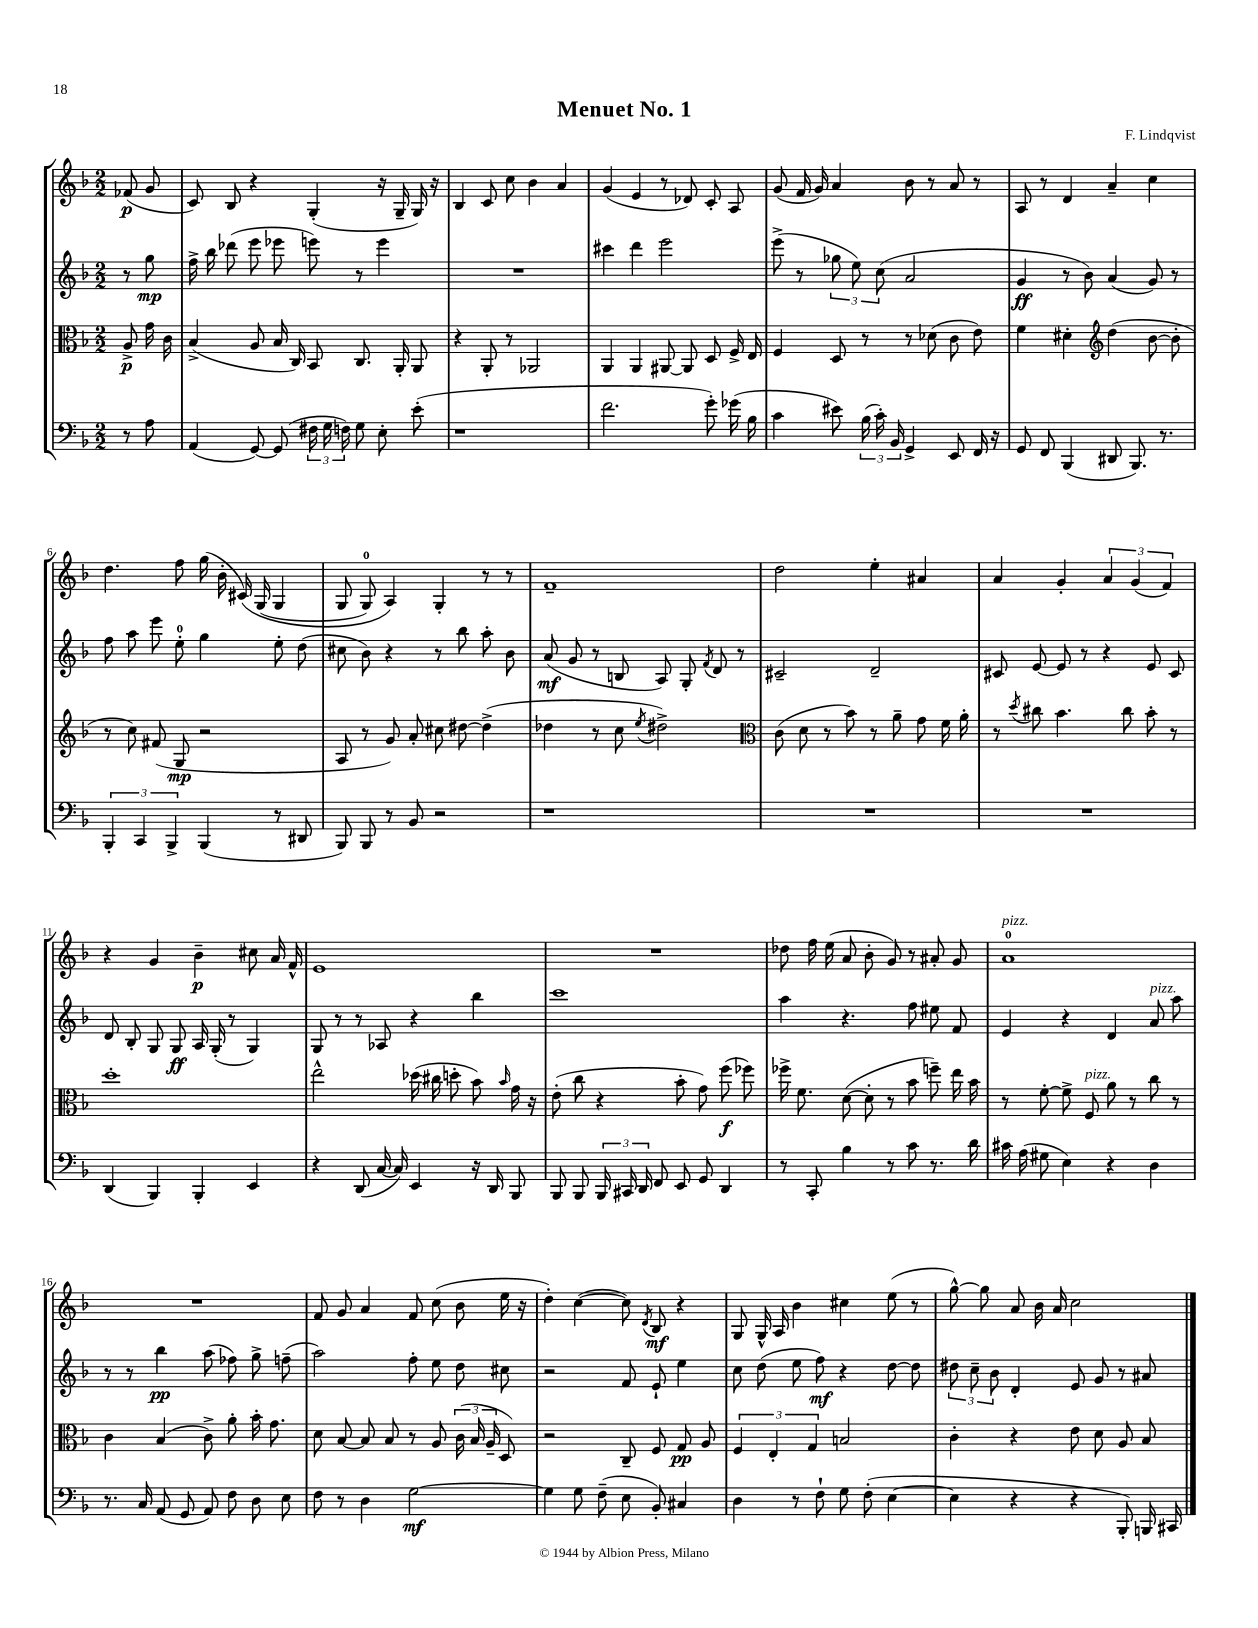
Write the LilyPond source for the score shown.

\header { title = "Menuet No. 1" composer = "F. Lindqvist" }
<<
\new StaffGroup <<
\new Staff = "s0" {
    \clef treble \key f \major \numericTimeSignature \time 2/2 \partial 4
    \autoBeamOff fes'8\p( g'8 |
    c'8) bes8 r4 g4-.( r16 g16-- g16) r16 |
    bes4 c'8 c''8 bes'4 a'4 |
    g'4( e'4 r8 des'8) c'8-. a8 |
    g'8( f'16 g'16) a'4 bes'8 r8 a'8 r8 |
    a8 r8 d'4 a'4-- c''4 |
    d''4. f''8 g''16( bes'16-. cis'16)\( g16( g4 |
    g8 g8-0) a4\) g4-. r8 r8 |
    f'1-- |
    d''2 e''4-. ais'4 |
    a'4 g'4-. \tuplet 3/2 { a'4 g'4( f'4) } |
    r4 g'4 bes'4--\p cis''8 a'16 f'16-^ |
    e'1 |
    R1 |
    des''8 f''16 e''16( a'8 bes'8-. g'8) r8 ais'8-. g'8 |
    a'1-0^\markup { \italic "pizz." } |
    R1 |
    f'8 g'8 a'4 f'8 c''8( bes'8 e''16 r16 |
    d''4-.) c''4~( c''8) \acciaccatura { d'8 } bes8\mf r4 |
    g8 g16-^ a16 bes'4 cis''4 e''8( r8 |
    g''8~-^) g''8 a'8 bes'16 a'16 c''2 \bar "|." |
}
\new Staff = "s1" {
    \clef treble \key f \major \numericTimeSignature \time 2/2 \partial 4
    \autoBeamOff r8 g''8\mp |
    f''16-> bes''16 des'''8( e'''8 ees'''8 e'''8) r8 e'''4 |
    R1 |
    cis'''4 d'''4 e'''2 |
    e'''8->( r8 \tuplet 3/2 { ges''8 e''8) c''8( } a'2 |
    g'4\ff r8 bes'8) a'4( g'8) r8 |
    f''8 a''8 e'''8 e''8-0-. g''4 e''8-. d''8( |
    cis''8 bes'8) r4 r8 bes''8 a''8-. bes'8 |
    a'8\mf( g'8 r8 b8 a8) g8-. \acciaccatura { f'8 } d'8 r8 |
    cis'2-- d'2-- |
    cis'8 e'8~ e'8 r8 r4 e'8 cis'8 |
    d'8 bes8-. g8 g8\ff a16 g16-.( r8 g4) |
    g8 r8 r8 aes8 r4 bes''4 |
    c'''1 |
    a''4 r4. f''8 eis''8 f'8 |
    e'4 r4 d'4 a'8^\markup { \italic "pizz." } a''8 |
    r8 r8 bes''4\pp a''8( fes''8) g''8-> f''8--( |
    a''2) f''8-. e''8 d''8 cis''8 |
    r2 f'8 e'8-! e''4 |
    c''8 d''8( e''8 f''8\mf) r4 d''8~ d''8 |
    \tuplet 3/2 { dis''8 c''8-- bes'8 } d'4-. e'8 g'8 r8 ais'8 \bar "|." |
}
\new Staff = "s2" {
    \clef alto \key f \major \numericTimeSignature \time 2/2 \partial 4
    \autoBeamOff a8->\p g'16 c'16 |
    bes4->( a8 bes16 c16) bes,8 c8. a,16-. a,8 |
    r4 a,8-. r8 aes,2 |
    a,4 a,4 ais,8~ ais,8 d8 f16-> e16 |
    f4 d8 r8 r8 des'8( c'8 e'8) |
    f'4 dis'4-. \clef treble d''4( bes'8~ bes'8-. |
    r8 c''8) fis'8( g8\mp r2 |
    a8 r8 g'8) a'8-. cis''8 dis''8~ dis''4->( |
    des''4 r8 c''8 \acciaccatura { e''8 } dis''2->) |
    \clef alto c'8( d'8 r8 bes'8) r8 a'8-- g'8 f'16 a'16-. |
    r8 \acciaccatura { d''8 } cis''8 bes'4. cis''8 bes'8-. r8 |
    d''1-. |
    e''2-^ des''16( cis''16 d''8-. bes'8) \grace { bes'16 } g'16 r16 |
    e'8-.( c''8 r4 bes'8-. g'8) f''8\f( fes''8) |
    fes''16-> f'8. d'8~( d'8-. r8 bes'8 f''8--) e''16 bes'16 |
    r8 f'8~-. f'8-> f8^\markup { \italic "pizz." } a'8 r8 c''8 r8 |
    c'4 bes4( c'8->) a'8-. bes'16-. g'8. |
    d'8 bes8~ bes8 bes8 r8 a8 \tuplet 3/2 { c'16( bes16 a16-- } d8) |
    r2 c8-- f8 g8\pp a8 |
    \tuplet 3/2 { f4 e4-. g4 } b2 |
    c'4-. r4 e'8 d'8 a8 bes8 \bar "|." |
}
\new Staff = "s3" {
    \clef bass \key f \major \numericTimeSignature \time 2/2 \partial 4
    \autoBeamOff r8 a8 |
    a,4( g,8~) g,8( \tuplet 3/2 { fis16 g16 f16) } g8 e8-. e'8-.( |
    r1 |
    f'2. g'8-.) ges'16( bes16 |
    c'4 eis'8) \tuplet 3/2 { bes16( c'16-.) bes,16 } g,4-> e,8 f,16 r16 |
    g,8 f,8 bes,,4( dis,8 bes,,8.) r8. |
    \tuplet 3/2 { bes,,4-. c,4 bes,,4-> } bes,,4( r8 dis,8 |
    bes,,8) bes,,8 r8 bes,8 r2 |
    r1 |
    R1 |
    R1 |
    d,4( bes,,4) bes,,4-. e,4 |
    r4 d,8( c16~ c16) e,4 r16 d,16 bes,,8 |
    bes,,8 bes,,8 \tuplet 3/2 { bes,,16 cis,16 d,16 } f,8 e,8 g,8 d,4 |
    r8 c,8-. bes4 r8 c'8 r8. d'16 |
    cis'16 a16( gis8 e4) r4 d4 |
    r8. c16 a,8( g,8 a,8) f8 d8 e8 |
    f8 r8 d4 g2~\mf |
    g4 g8 f8--( e8 bes,8-.) cis4 |
    d4 r8 f8-! g8 f8-.( e4~ |
    e4 r4 r4 bes,,8-.) b,,16 cis,16 \bar "|." |
}
>>
>>
